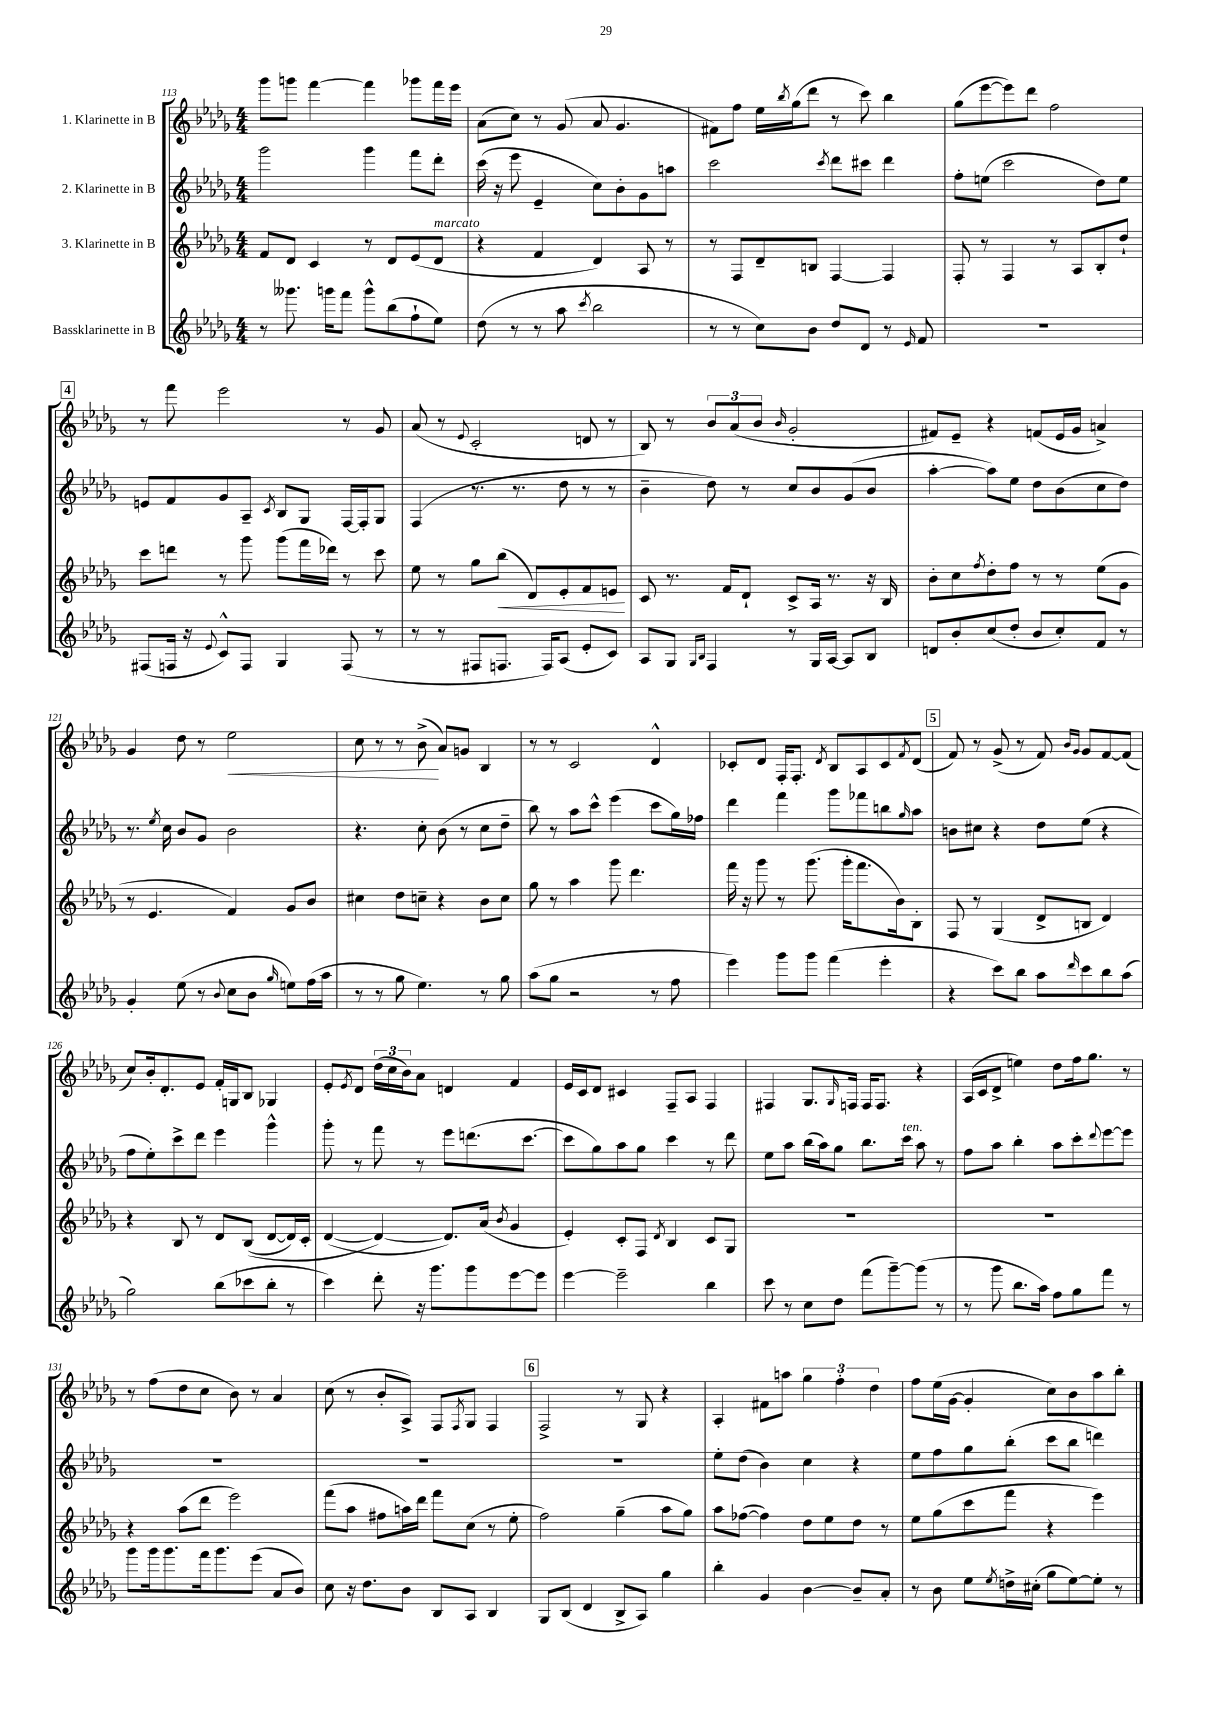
<<
\new StaffGroup <<
\new Staff = "s0" \with { instrumentName = "1. Klarinette in B" } {
    \clef treble \key des \major \numericTimeSignature \time 4/4
    ges'''8 g'''8 f'''4~ f'''4 ges'''8 f'''16 ees'''16 |
    aes'8( c''8) r8 ges'8( aes'8 ges'4. |
    fis'8) f''8 ees''16 \acciaccatura { bes''8 } ges''16( des'''8 r8 c'''8) bes''4 |
    ges''8( ees'''8~ ees'''8) des'''8 f''2 |
    \mark \markup { \box "4" } r8 f'''8 ees'''2 r8 ges'8 |
    aes'8( r8 \appoggiatura { ees'8 } c'2-. d'8 r8 |
    bes8) r8 \tuplet 3/2 { bes'8 aes'8( bes'8 } \grace { bes'16 } ges'2-. |
    fis'8) ees'8-- r4 f'8( ees'16 ges'16 a'4->) |
    ges'4 des''8 r8 ees''2\< |
    c''8 r8 r8 bes'8->\!( aes'8) g'8 bes4 |
    r8 r8 c'2 des'4-^ |
    ces'8-. des'8 f16-. f8.-. \acciaccatura { des'8 } bes8 aes8 ces'8 \acciaccatura { f'8 } des'8( |
    \mark \markup { \box "5" } f'8) r8 ges'8->( r8 f'8) \grace { bes'16 ges'16 } ges'8 f'8~ f'8( |
    c''8) bes'16-. des'8.-. ees'8 f'16-. g16 bes8 ges4 |
    ees'8-. \acciaccatura { ees'8 } des'8 \tuplet 3/2 { des''16( c''16 bes'16) } aes'8 d'4 f'4 |
    ees'16 c'16 des'8 cis'4 f8-- aes8 f4 |
    fis4 ges8. \grace { ges16 } f16 f16 f8. r4 |
    aes16( c'16 des'8-> e''4) des''8 f''16 ges''8. r8 |
    r8 f''8( des''8 c''8 bes'8) r8 aes'4 |
    c''8( r8 bes'8-. aes8->) f8 \acciaccatura { f8 } ges8 f4 |
    \mark \markup { \box "6" } f2-> r8 ges8 r4 |
    aes4-. fis'8 a''8 \tuplet 3/2 { ges''4 f''4-. des''4 } |
    f''8 ees''16( ges'16~ ges'4-. c''8) bes'8 aes''8 bes''8-. \bar "|." |
}
\new Staff = "s1" \with { instrumentName = "2. Klarinette in B" } {
    \clef treble \key des \major \numericTimeSignature \time 4/4
    ges'''2 ges'''4 f'''8 des'''8-. |
    c'''16( r16 ees'''8 ees'4-- c''8) bes'8-. ges'8 a''8 |
    c'''2 \acciaccatura { c'''8 } des'''8 cis'''8 des'''4 |
    f''8-. e''8( c'''2 des''8) e''8 |
    \mark \markup { \box "4" } e'8 f'8 ges'8 aes8-- \acciaccatura { c'8 } bes8 ges8 f16~ f16-. ges8 |
    f4( r8. r8. des''8 r8 r8 |
    bes'4-- des''8) r8 c''8 bes'8 ges'8( bes'8 |
    aes''4~-. aes''8) ees''8 des''8 bes'8( c''8 des''8) |
    r8. \acciaccatura { ees''8 } c''16 bes'8 ges'8 bes'2 |
    r4. c''8-. bes'8( r8 c''8 des''8-- |
    bes''8) r8 aes''8 c'''8-^ ees'''4( c'''8 ges''16) fes''16 |
    des'''4 f'''4 ges'''8 fes'''8 b''8 \grace { ges''16 } aes''8 |
    \mark \markup { \box "5" } b'8 cis''8 r4 des''8 ees''8( r4 |
    f''8 ees''8-.) c'''8-> des'''8 ees'''4 ges'''4-^ |
    ges'''8-. r8 f'''8 r8 ees'''8 d'''8.( c'''8.~ |
    c'''8 ges''8) aes''8 ges''8 c'''4 r8 des'''8 |
    ees''8 aes''8 bes''16( aes''16) ges''8 bes''8. c'''16^\markup { \italic "ten." } aes''8 r8 |
    f''8 aes''8 bes''4-. aes''8 c'''8-. \appoggiatura { des'''8 } ees'''8~ ees'''8 |
    R1 |
    R1 |
    \mark \markup { \box "6" } R1 |
    ees''8-. des''8( bes'4) c''4 r4 |
    ees''8 f''8 ges''8 bes''8-.( c'''8 bes''8 d'''4) \bar "|." |
}
\new Staff = "s2" \with { instrumentName = "3. Klarinette in B" } {
    \clef treble \key des \major \numericTimeSignature \time 4/4
    f'8 des'8 c'4 r8 des'8 ees'8( des'8^\markup { \italic "marcato" } |
    r4 f'4 des'4) aes8 r8 |
    r8 f8 des'8-- b8 f4~ f4 |
    f8-. r8 f4 r8 aes8 bes8-. des''8-! |
    \mark \markup { \box "4" } c'''8 d'''8 r8 ges'''8 ges'''8( f'''16 des'''16) r8 c'''8 |
    ees''8 r8 ges''8 bes''8\<( des'8) ees'8-. f'8 e'8\! |
    c'8 r8. f'16 des'8-! c'8-> aes16 r8. r16 bes16 |
    bes'8-. c''8 \acciaccatura { f''8 } des''8-. f''8 r8 r8 ees''8( ges'8 |
    r8 ees'4. f'4) ges'8 bes'8 |
    cis''4 des''8 c''8-- r4 bes'8 c''8 |
    ges''8 r8 aes''4 ges'''8 des'''4. |
    f'''16 r16 ges'''8 r8 ges'''8.( ges'''16-. f'''8. bes'16) bes8-. |
    \mark \markup { \box "5" } f8 r8 ges4( des'8-> b8 des'4) |
    r4 bes8 r8 des'8 bes8(\( des'8~ des'16) c'16-. |
    des'4~( des'4~\) des'8.) aes'16( \acciaccatura { bes'8 } ges'4 |
    ees'4-.) c'8-. f8 \acciaccatura { des'8 } bes4 c'8 ges8 |
    R1 |
    R1 |
    r4 aes''8( des'''8 ees'''2) |
    f'''8( aes''8 fis''8 a''16) des'''16 f'''8 c''8( r8 ees''8-. |
    \mark \markup { \box "6" } f''2) ges''4--( aes''8 ges''8) |
    aes''8 fes''8~( fes''4) des''8 ees''8 des''8 r8 |
    ees''8 ges''8( c'''8 f'''8 r4 ees'''4) \bar "|." |
}
\new Staff = "s3" \with { instrumentName = "Bassklarinette in B" } {
    \clef treble \key des \major \numericTimeSignature \time 4/4
    r8 geses'''8. g'''16 f'''8 g'''8-^ bes''8( f''8-! ees''8) |
    des''8( r8 r8 aes''8 \acciaccatura { c'''8 } bes''2 |
    r8 r8 c''8) bes'8 des''8 des'8 r8 \grace { ees'16 } f'8 |
    R1 |
    \mark \markup { \box "4" } fis8( f16 r16 \appoggiatura { ees'8 } c'8-^) f8 ges4 f8( r8 |
    r8 r8 fis8 f8. f16) aes8( ees'8-. c'8) |
    aes8 ges8 \grace { ges16 bes16 } f4 r8 ges16 aes16~ aes8 bes8 |
    d'8 bes'8-. c''8( des''8-. bes'8 c''8-.) f'8 r8 |
    ges'4-. ees''8( r8 \appoggiatura { bes'8 } c''8 bes'8 \grace { ges''16 } e''8) f''16( aes''16 |
    r8 r8 ges''8 ees''4.) r8 ges''8 |
    aes''8( ges''8 r2 r8 f''8 |
    ees'''4) ges'''8 ges'''8 f'''4( ees'''4-. |
    \mark \markup { \box "5" } r4 c'''8) bes''8 aes''8 \grace { des'''16 } c'''8 bes''8 aes''8( |
    ges''2) bes''8( ces'''8 bes''8-. r8 |
    c'''4) des'''8-. r16 ges'''8. ges'''8 ees'''8~ ees'''8 |
    ees'''4~ ees'''2-- bes''4 |
    c'''8 r8 c''8 des''8 f'''8( ges'''8~--) ges'''8( r8 |
    r8 ges'''8 bes''8. aes''16) f''8 ges''8 f'''8 r8 |
    ges'''8 ges'''16 ges'''8. f'''16 ges'''8. ees'''8( aes'8 bes'8) |
    c''8 r16 des''8. bes'8 bes8 aes8 bes4 |
    \mark \markup { \box "6" } ges8 bes8( des'4 bes8-> aes8) ges''4 |
    bes''4-. ges'4 bes'4~ bes'8-- aes'8-. |
    r8 bes'8 ees''8 \acciaccatura { ees''8 } d''16-> cis''16-.( ges''8 ees''8~) ees''8-. r8 \bar "|." |
}
>>
>>
\layout { \context { \Score currentBarNumber = #113 } }
